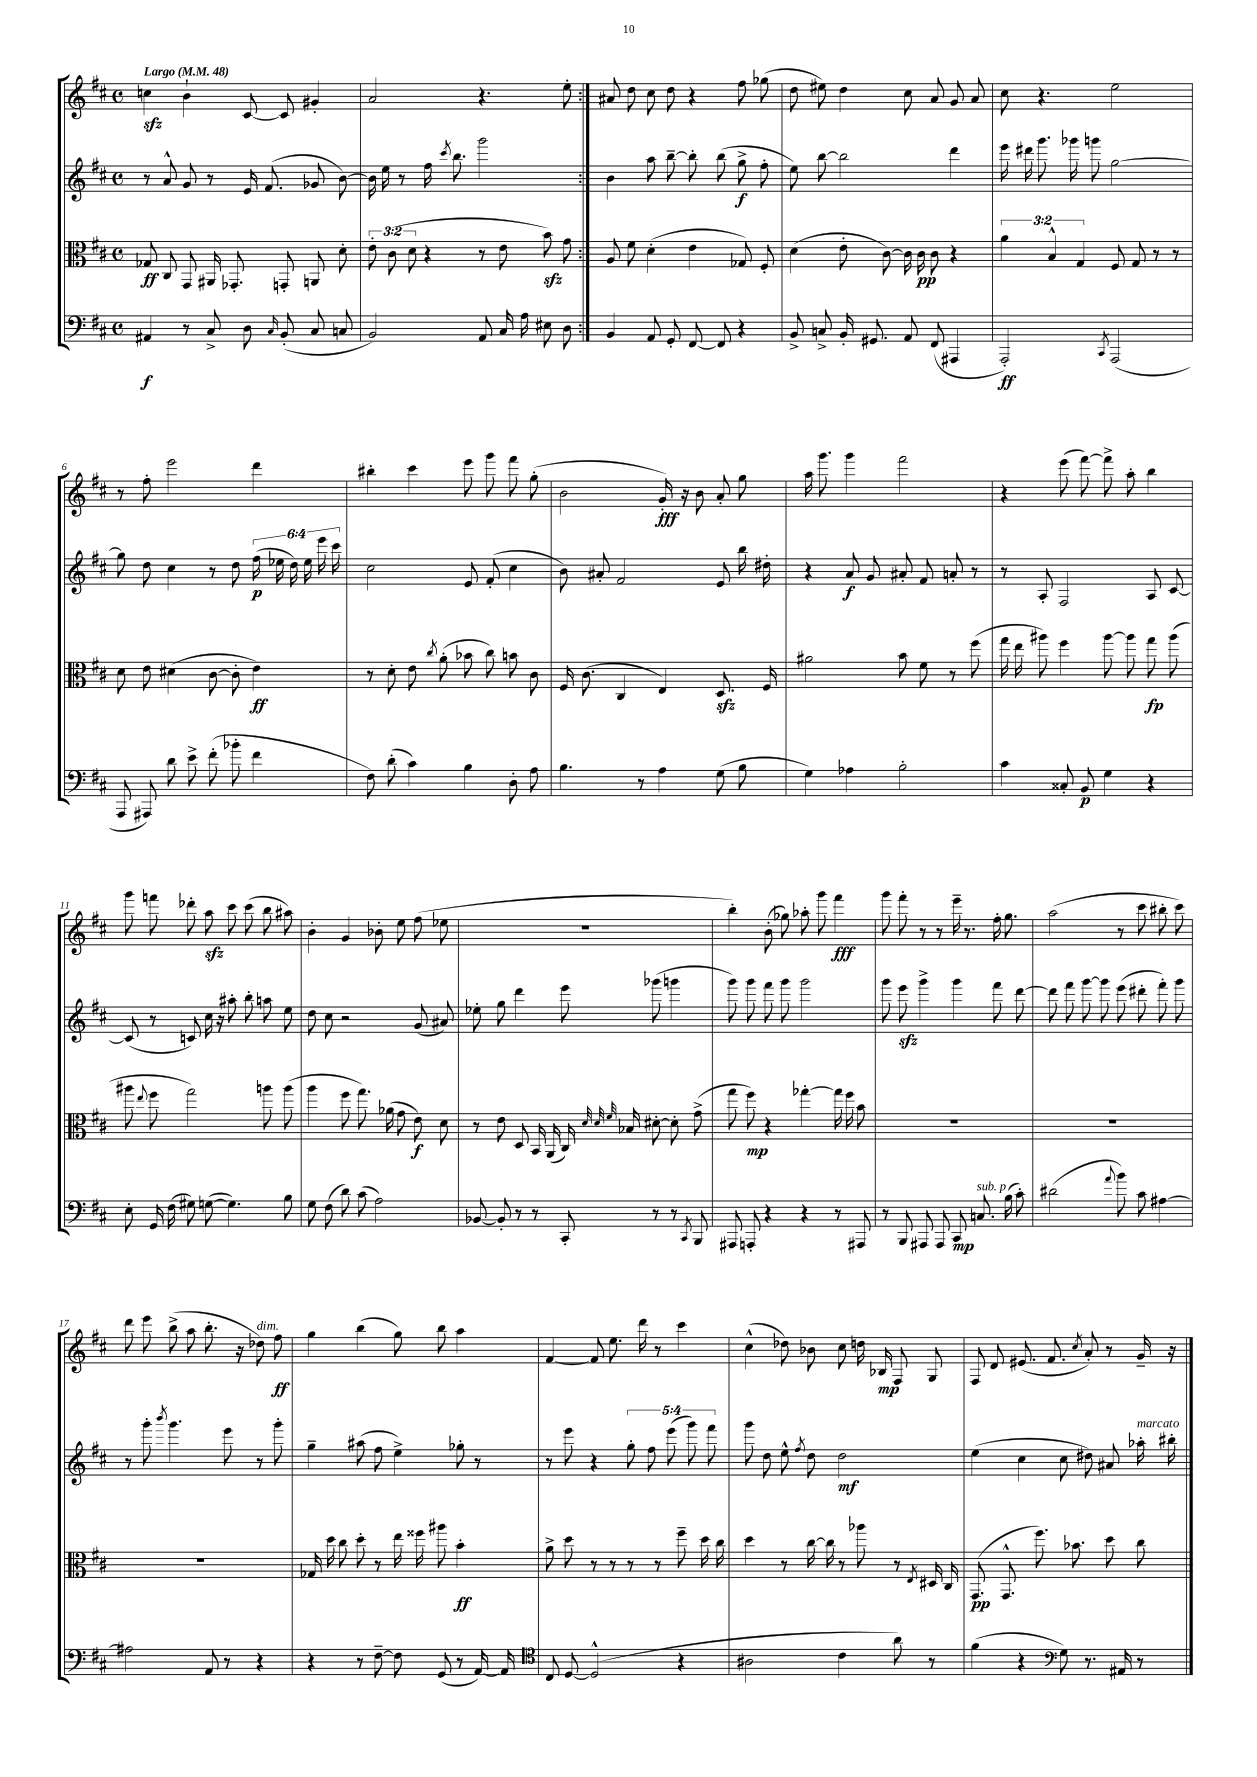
<<
\new StaffGroup <<
\new Staff = "s0" {
    \clef treble \key d \major \defaultTimeSignature \time 4/4 \tempo "Largo" 4 = 48
    \autoBeamOff \repeat volta 2 { c''4\sfz b'4-! cis'8~ cis'8 gis'4-. |
    a'2 r4. e''8-. | }
    ais'8 d''8 cis''8 d''8 r4 fis''8 ges''8( |
    d''8 eis''8) d''4 cis''8 a'8 g'8 a'8 |
    cis''8 r4. e''2 |
    r8 fis''8-. e'''2 d'''4 |
    bis''4-. cis'''4 e'''8 g'''8 fis'''8 g''8-.( |
    b'2 g'16-.\fff) r16 b'8 a'8-. g''8 |
    a''16 g'''8. g'''4 fis'''2 |
    r4 e'''8( fis'''8~) fis'''8-> a''8-. b''4 |
    g'''8 f'''8 des'''8-. a''8\sfz cis'''8 cis'''8( b''8 ais''8) |
    b'4-. g'4 bes'8-. e''8 fis''8( ees''8 |
    R1 |
    b''4-.) b'8-.( ges''8) aes''8-. g'''8 fis'''4\fff |
    g'''8 fis'''8-. r8 r8 e'''16-- r8. fis''16-. g''8. |
    a''2( r8 cis'''8 bis''8-. cis'''8) |
    d'''8 e'''8 b''8->( a''8 b''8.-. r16 des''8^\markup { \italic "dim." }) fis''8\ff |
    g''4 b''4( g''8) b''8 a''4 |
    fis'4~ fis'8 e''8. d'''16 r8 cis'''4 |
    cis''4-^( des''8) bes'8 cis''8 d''16 bes16\mp fis8 g8 |
    fis8 d'8 eis'8.( fis'8. \acciaccatura { cis''8 } a'8-.) r8 g'16-- r16 \bar "|." |
}
\new Staff = "s1" {
    \clef treble \key d \major \defaultTimeSignature \time 4/4 \override Staff.TupletNumber.text = #tuplet-number::calc-fraction-text
    \autoBeamOff \repeat volta 2 { r8 a'8-^ g'8 r8 e'16 fis'8.( ges'8 b'8~) |
    b'16 e''16 r8 fis''16 \acciaccatura { cis'''8 } b''8. g'''2 | }
    b'4 a''8 b''8~-- b''8-. b''8( g''8->\f fis''8-. |
    e''8) b''8~ b''2 d'''4 |
    e'''16 dis'''16 g'''8. ges'''16 g'''8 g''2~ |
    g''8 d''8 cis''4 r8 d''8 \tuplet 6/4 { fis''16\p( ees''16 d''16) ees''16 e'''16 cis'''16 } |
    cis''2 e'8 fis'8-.( cis''4 |
    b'8) ais'8-. fis'2 e'8 b''16 dis''16-. |
    r4 a'8\f g'8 ais'8-. fis'8 a'8-. r8 |
    r8 a8-. fis2 a8 cis'8~ |
    cis'8( r8 c'8) cis''16 r16 ais''8-. b''8-. a''8 e''8 |
    d''8 cis''8 r2 g'8( ais'8) |
    ees''8-. g''8 d'''4 e'''8 ges'''8( g'''4 |
    g'''8) g'''8 fis'''8 g'''8 g'''2 |
    g'''8 e'''8\sfz g'''4-> g'''4 fis'''8 d'''8~ |
    d'''8 fis'''8 g'''8~ g'''8 e'''8( dis'''8-. fis'''8-.) g'''8 |
    r8 g'''8-. \acciaccatura { b'''8 } g'''4. e'''8 r8 g'''8-. |
    g''4-- ais''8( fis''8 e''4->) ges''8-. r8 |
    r8 e'''8 r4 \tuplet 5/4 { g''8-. fis''8 e'''8( g'''8) fis'''8 } |
    g'''8 d''8 e''8-^ \acciaccatura { fis''8 } d''8 d''2\mf |
    e''4( cis''4 cis''8 dis''8) ais'8 aes''16-.^\markup { \italic "marcato" } bis''16-. \bar "|." |
}
\new Staff = "s2" {
    \clef alto \key d \major \defaultTimeSignature \time 4/4 \override Staff.TupletNumber.text = #tuplet-number::calc-fraction-text
    \autoBeamOff \repeat volta 2 { ges8\ff cis8 g,8 ais,16 ges,8.-. g,8-. a,8 d'8-. |
    \tuplet 3/2 { e'8-. cis'8( d'8 } r4 r8 e'8 b'8\sfz) g'8 | }
    a8 fis'8 d'4-.( e'4 ges8) fis8-. |
    d'4( e'8-. cis'8~) cis'16 cis'16\pp cis'8 r4 |
    \tuplet 3/2 { a'4 b4-^ g4 } fis8 g8 r8 r8 |
    d'8 e'8 dis'4( cis'8~ cis'8-. e'4\ff) |
    r8 d'8-. e'8 \acciaccatura { cis''8 } a'8-.( bes'8 cis''8) b'8 cis'8 |
    fis16 cis'8.( cis4 e4) d8.\sfz fis16 |
    ais'2 b'8 fis'8 r8 fis''8( |
    g''16 e''16 ais''8) fis''4 ais''8~ ais''8 g''8\fp ais''8( |
    ais''8 \appoggiatura { e''8 } fis''8 g''2) a''8 a''8( |
    a''4 fis''8 g''8.) aes'16( g'8 e'8\f) d'8 |
    r8 e'8 d8 b,16 a,16( cis16) \grace { d'32 d'32 fis'32 } bes16 dis'8~-. dis'8-. g'8->( |
    g''8 fis''8\mp) r4 ges''4~-. ges''16 fis''16 b'8 |
    R1 |
    R1 |
    R1 |
    ges16 d''16 cis''8 d''8-. r8 e''16 fisis''16 ais''8 b'4-.\ff |
    a'8-> d''8 r8 r8 r8 r8 fis''8-- d''16 cis''16 |
    d''4 r8 cis''16~ cis''16 r8 aes''8 r8 \acciaccatura { e8 } dis16 cis16 |
    g,8.\pp( g,8.-^ fis''8.) bes'8. d''8 cis''8 \bar "|." |
}
\new Staff = "s3" {
    \clef bass \key d \major \defaultTimeSignature \time 4/4
    \autoBeamOff \repeat volta 2 { ais,4\f r8 cis8-> d8 \grace { cis16 } b,8-.( cis8 c8 |
    b,2) a,8 cis16 a16 eis8 d8 | }
    b,4 a,8 g,8-. fis,8~ fis,8 r4 |
    b,8-> c8-> b,16-. gis,8. a,8 fis,8( ais,,4 |
    a,,2-.\ff) \acciaccatura { cis,8 } a,,2( |
    a,,8 ais,,8) d'8 e'8-> fis'8-.( bes'8-. fis'4 |
    fis8) d'8-.( cis'4) b4 d8-. a8 |
    b4. r8 a4 g8( b8 |
    g4) aes4 b2-. |
    cis'4 cisis8-. b,8\p g4 r4 |
    e8-. g,16 fis16( gis8) g8~( g4.) b8 |
    g8 fis8( d'8) cis'8( a2) |
    bes,8~ bes,8-. r8 r8 cis,8-. r8 r8 \acciaccatura { cis,8 } b,,8 |
    ais,,8 a,,8-. r4 r4 r8 ais,,8 |
    r8 b,,8 ais,,8 ais,,8 cis,8\mp c8.^\markup { \italic "sub. p" } b16( cis'8-.) |
    dis'2( \appoggiatura { a'8 } b'8) cis'8 ais4~ |
    ais2 a,8 r8 r4 |
    r4 r8 fis8~-- fis8 g,8( r8 a,16~) a,16 |
    \clef tenor cis8 d8~ d2-^( r4 |
    ais2 cis'4 a'8) r8 |
    fis'4( r4 \clef bass g8) r8. ais,16 r8 \bar "|." |
}
>>
>>
